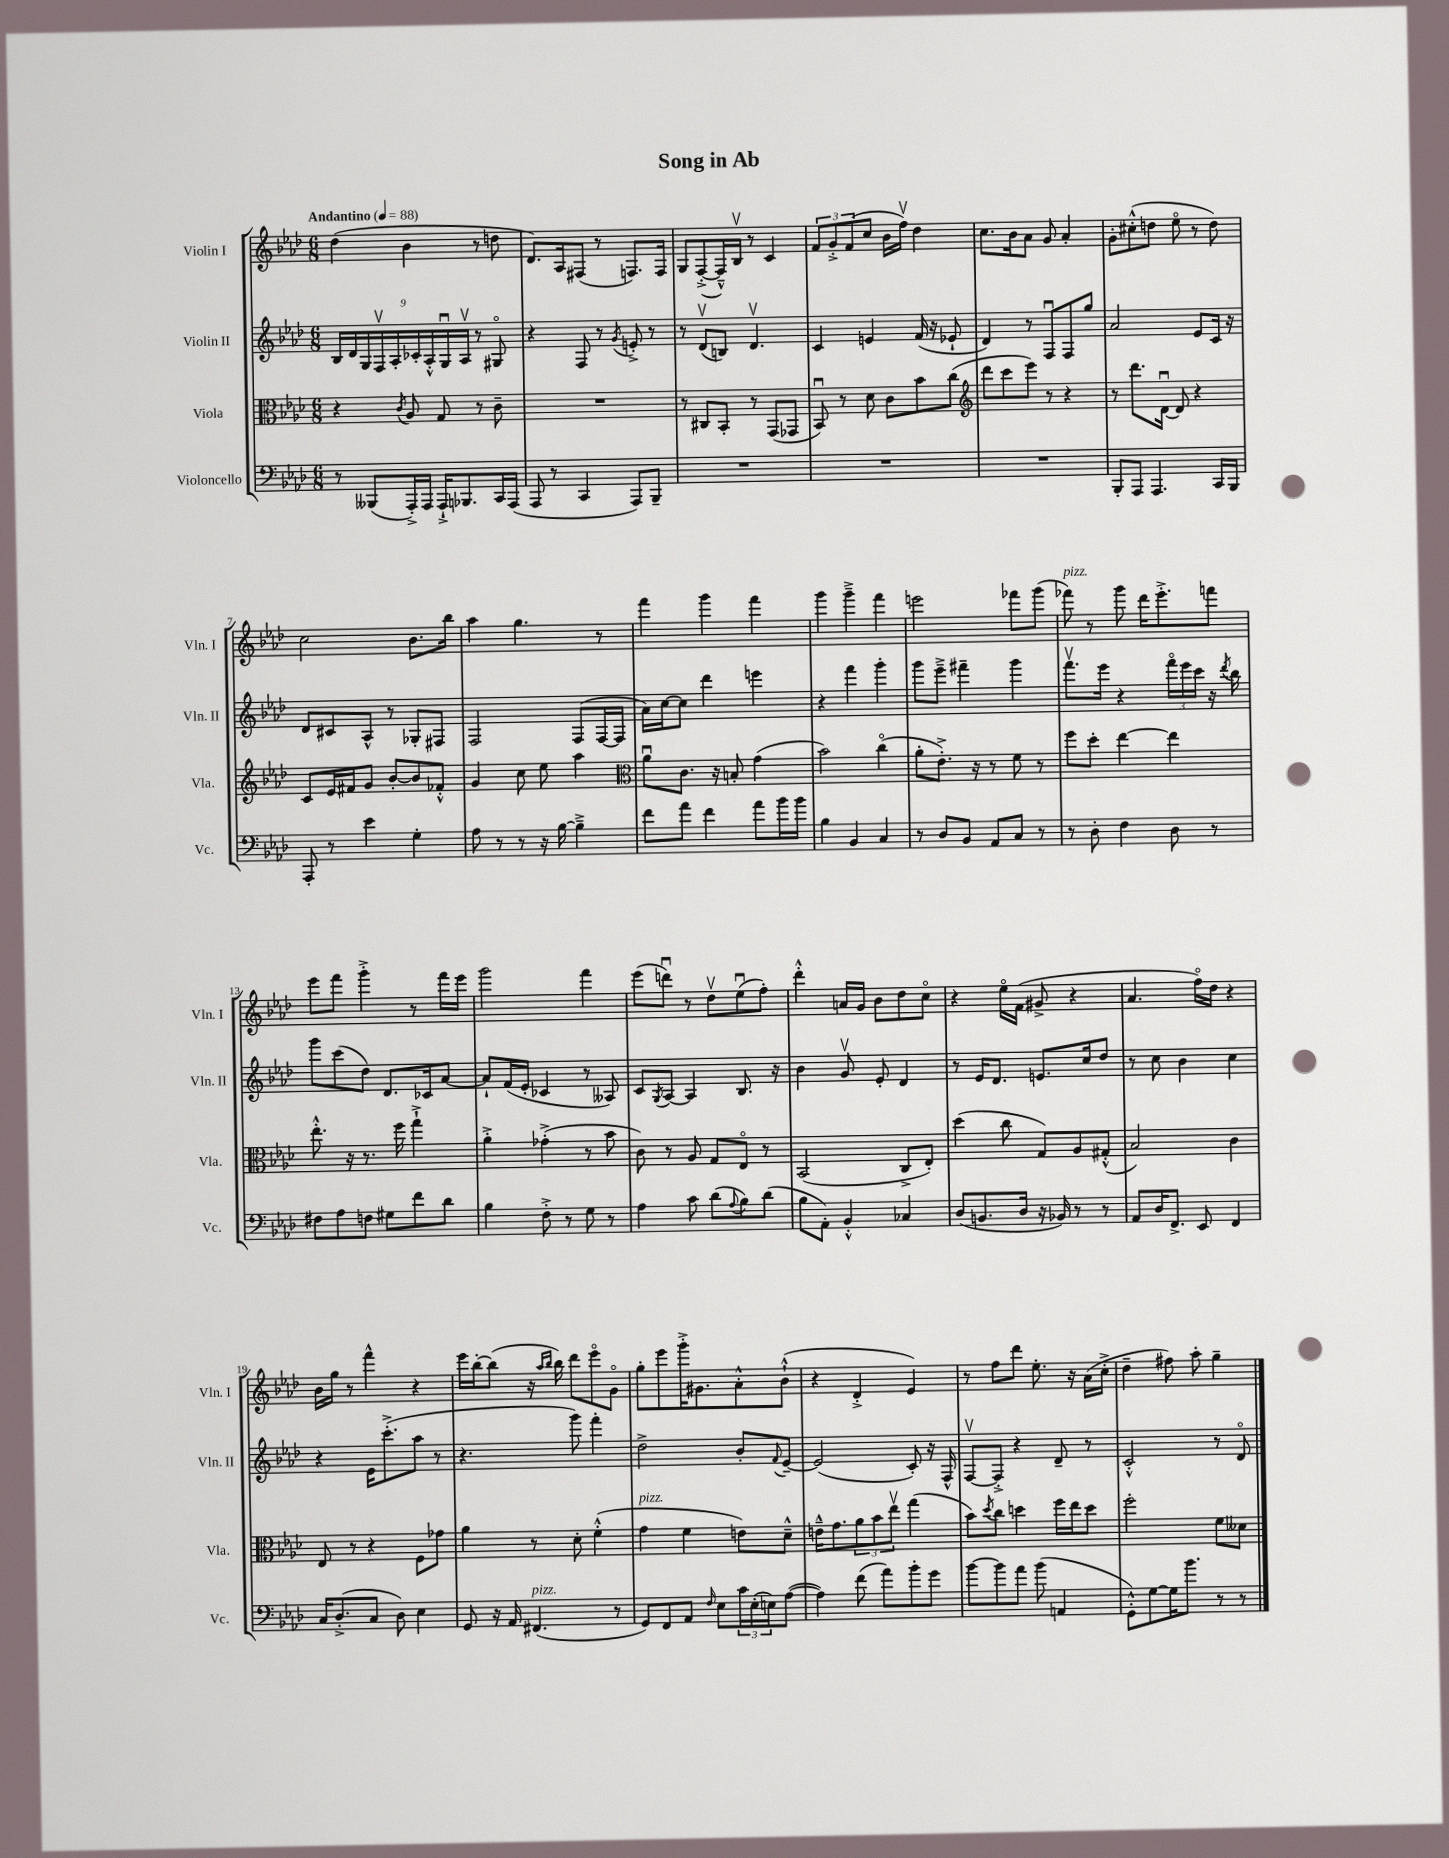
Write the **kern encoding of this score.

**kern	**kern	**kern	**kern
*staff4	*staff3	*staff2	*staff1
*clefF4	*clefC3	*clefG2	*clefG2
*k[b-e-a-d-]	*k[b-e-a-d-]	*k[b-e-a-d-]	*k[b-e-a-d-]
*M6/8	*M6/8	*M6/8	*M6/8
*MM88	*MM88	*MM88	*MM88
8r	4r	18B-	(4dd-
.	.	18d-	.
.	.	18G	.
(8BBB--	.	.	.
.	.	18Fv	.
.	.	18A-'	.
.	8qc	.	.
16AAA-'^)	8A-	.	4b-
.	.	18c-'	.
16AAA-	.	.	.
.	.	18A-'^^	.
16AAA-`^	8G	.	.
.	.	18Gu	.
8.BBB-	.	.	.
.	.	18A-v	.
.	8r	8r	8r
16CC	8c~	8G#o	8dd
(16AAA-	.	.	.
=	=	=	=
8AAA-	2.r	4r	8.d-)
8r	.	.	.
.	.	.	16A-
4CC	.	8F	(8F#
.	.	8r	8r
.	.	8qg	.
8AAA-)	.	8e'^	8.F)
8BBB-~	.	8r	.
.	.	.	16F
=	=	=	=
2.r	8r	8r	8G
.	8C#	(8d-v	([8F'^
.	8BB-'	8B)	16F~^^])
.	.	.	16B-v
.	8r	4.d-v	8r
.	(8GG	.	4c
.	8GG-	.	.
=	=	=	=
2.r	8BB-u)	4c	12f
.	.	.	12g'^
.	8r	.	.
.	.	.	(12f
.	8d-	4e	8cc
.	8c	.	16b-
.	.	.	16ffv)
.	8b-	(16f	4dd-
.	.	16r	.
.	(8cc	8e-`	.
=	=	=	=
*	*clefG2	*	*
2.r	8ddd-	4d-)	8.cc
.	8ccc	.	.
.	.	.	16b-
.	8eee-)	8r	8a-
.	8r	8Fu	8g
.	4r	8F	4a-'
.	.	8gg	.
=	=	=	=
8BBB-'	8r	2a-	8g'
8AAA-	8.ddd-	.	(8cc#'^^
4.AAA-	.	.	8dd
.	[16d-u	.	.
.	8d-]	.	8ee-o
.	4r	8e-	8r
16CC	.	16c	8dd)
16BBB-	.	16r	.
=	=	=	=
8AAA-'	8c	8d-	2cc
8r	16e-	8c#	.
.	16f#	.	.
4e-	8g	8A-^^	.
.	[8b-'	8r	.
4G'	8b-]	8G-'	8.b-
.	8f-'^^	8F#	.
.	.	.	16bb-
=	=	=	=
8A-	4g	2F	4aa-
8r	.	.	.
8r	8cc	.	4.gg
16r	8ee-	.	.
[16B-	.	.	.
4B-~^]	4aa-	(8F	.
.	.	[16F	8r
.	.	16F]	.
=	=	=	=
*	*clefC3	*	*
8f	8a-u	16a-)	4fff
.	.	[16cc	.
8a-	8.c	8cc]	.
4f	.	4ddd-	4ggg
.	16r	.	.
.	8B'	.	.
8a-	(4g	4eee	4fff
16b-	.	.	.
16b-	.	.	.
=	=	=	=
4B-	2b-)	4r	4ggg
4BB-	.	4fff	4ggg~^
4C	(4cco	4ggg'	4fff
=	=	=	=
8r	8a-'	8ggg	2eee
8D-	8.e-'^)	8eee-~^	.
8BB-	.	4fff#~	.
.	16r	.	.
8AA-	8r	.	.
8C	8f	4ggg	8fff-
8r	8r	.	(8ggg
=	=	=	=
8r	8ff	8.fffv	8fff-)
8D-'	8dd-'	.	8r
.	.	16eee-	.
4F	[4ee-	4r	8ggg
.	.	.	16ddd-
.	.	.	8.eee-'^
8D-	4ee-]	24fffo	.
.	.	24eee-	.
.	.	24ccc	.
8r	.	16r	8fff
.	.	8qddd-	.
.	.	16bb-	.
=	=	=	=
8F#	8.ee-'^^	8ggg	8eee-
8A-	.	(8ccc	8fff
.	16r	.	.
8F	8.r	8dd-)	4ggg'^
8G#	.	8.d-	.
.	16ff	.	.
8f	4gg`^	.	8r
.	.	16c-	.
8d-	.	[8a-	16fff
.	.	.	16eee-
=	=	=	=
4B-	4a-'^	8a-`]	2ggg
.	.	(16f	.
.	.	16e-'	.
8F'^	(4g-'^	4c-	.
8r	.	.	.
8G	8r	8r	4fff
8r	8b-	8A--)	.
=	=	=	=
4A-	8c)	8c	(8eee-
.	.	8qG	.
.	8r	[8A-	8dddu)
8c	8A-	4A-]	8r
(8d-	8G	.	8dd-v
8qqA-	.	.	.
8B-)	8E-o	8.B-	(8ee-u
(8d-	8r	.	8ff')
.	.	16r	.
=	=	=	=
8B-	(2BB-	4b-	4ddd-'^^
8AA-')	.	.	.
4BB-'^^	.	8gv	16a
.	.	.	16g
.	.	8e-'	8b-
4C-	8C^	4d-	8dd-
.	8E-')	.	8cco
=	=	=	=
(8D-	(4dd-	8r	4r
8.BB	.	16e-	.
.	.	8.d-	.
.	8cc	.	16ee-o
16D-	.	.	(16f
16r	8G)	8.e	8g#^
16BB-)	.	.	.
8r	8A-	.	4r
.	.	16cc	.
8r	(8G#'^^	8dd-	.
=	=	=	=
8AA-	2B-)	8r	4.a-
16D-	.	8cc	.
8.FF^	.	.	.
.	.	4b-	.
8EE-	.	.	16ffo)
.	.	.	16dd-
4FF	4c	4cc	4r
=	=	=	=
16C	8E-	4r	16b-
(8.D-'^	.	.	16gg
.	8r	.	8r
8C	4r	16e-	4fff^^
.	.	(8.ccc'^	.
8D-)	.	.	.
4E-	8F	8aa-	4r
.	8g-	8r	.
=	=	=	=
8GG	4a-	4.r	16eee-
.	.	.	[16bb-'
16r	.	.	(8bb-]
16AA-	.	.	.
(4.FF#	8r	.	16r
.	.	.	16qqaa-
.	.	.	16qqbb-
.	.	.	16bb-)
.	8d-'	8ggg)	8ddd-
.	(4f'^^	4fff'	8eee-o
8r	.	.	8go
=	=	=	=
8GG)	4g	2dd-^	8gg'
8FF	.	.	8eee-
8AA-	4f	.	16ggg'^
.	.	.	8.g#
16qqF	.	.	.
8E-	.	.	.
24c	8e)	8b-'	8a-'^^
(24E-'	.	.	.
24E)	.	.	.
.	.	8qqf	.
([8A-	8d-~^^	[8e-~	(8b-`^^
=	=	=	=
4A-])	16e~^^	(2e-]	4r
.	8.g	.	.
(8f	12a-	.	4d-'^
.	12b-	.	.
8a-)	.	.	.
.	12ee-v	.	.
8b-'	(4gg	8c')	4e-)
8g	.	16r	.
.	.	16F^^	.
=	=	=	=
[8b-	8b-)	[8Fv	8r
.	8qdd-	.	.
8b-]	8cc	8F'^]	8ff
8a-	4dd	4r	8ddd-
(8b-	.	.	8.ee-'
4AA	16ff	8d-~	.
.	16ee-	.	16r
.	8dd	8r	(16a-
.	.	.	16cc'^
=	=	=	=
8GG'^^)	2ff'	2c'^^	4dd-~
[8G	.	.	.
16G]	.	.	8ff#)
8.b-	.	.	.
.	.	.	8aa-'
8r	8f	8r	4gg~
8r	8d--	8d-o	.
==	==	==	==
*-	*-	*-	*-
